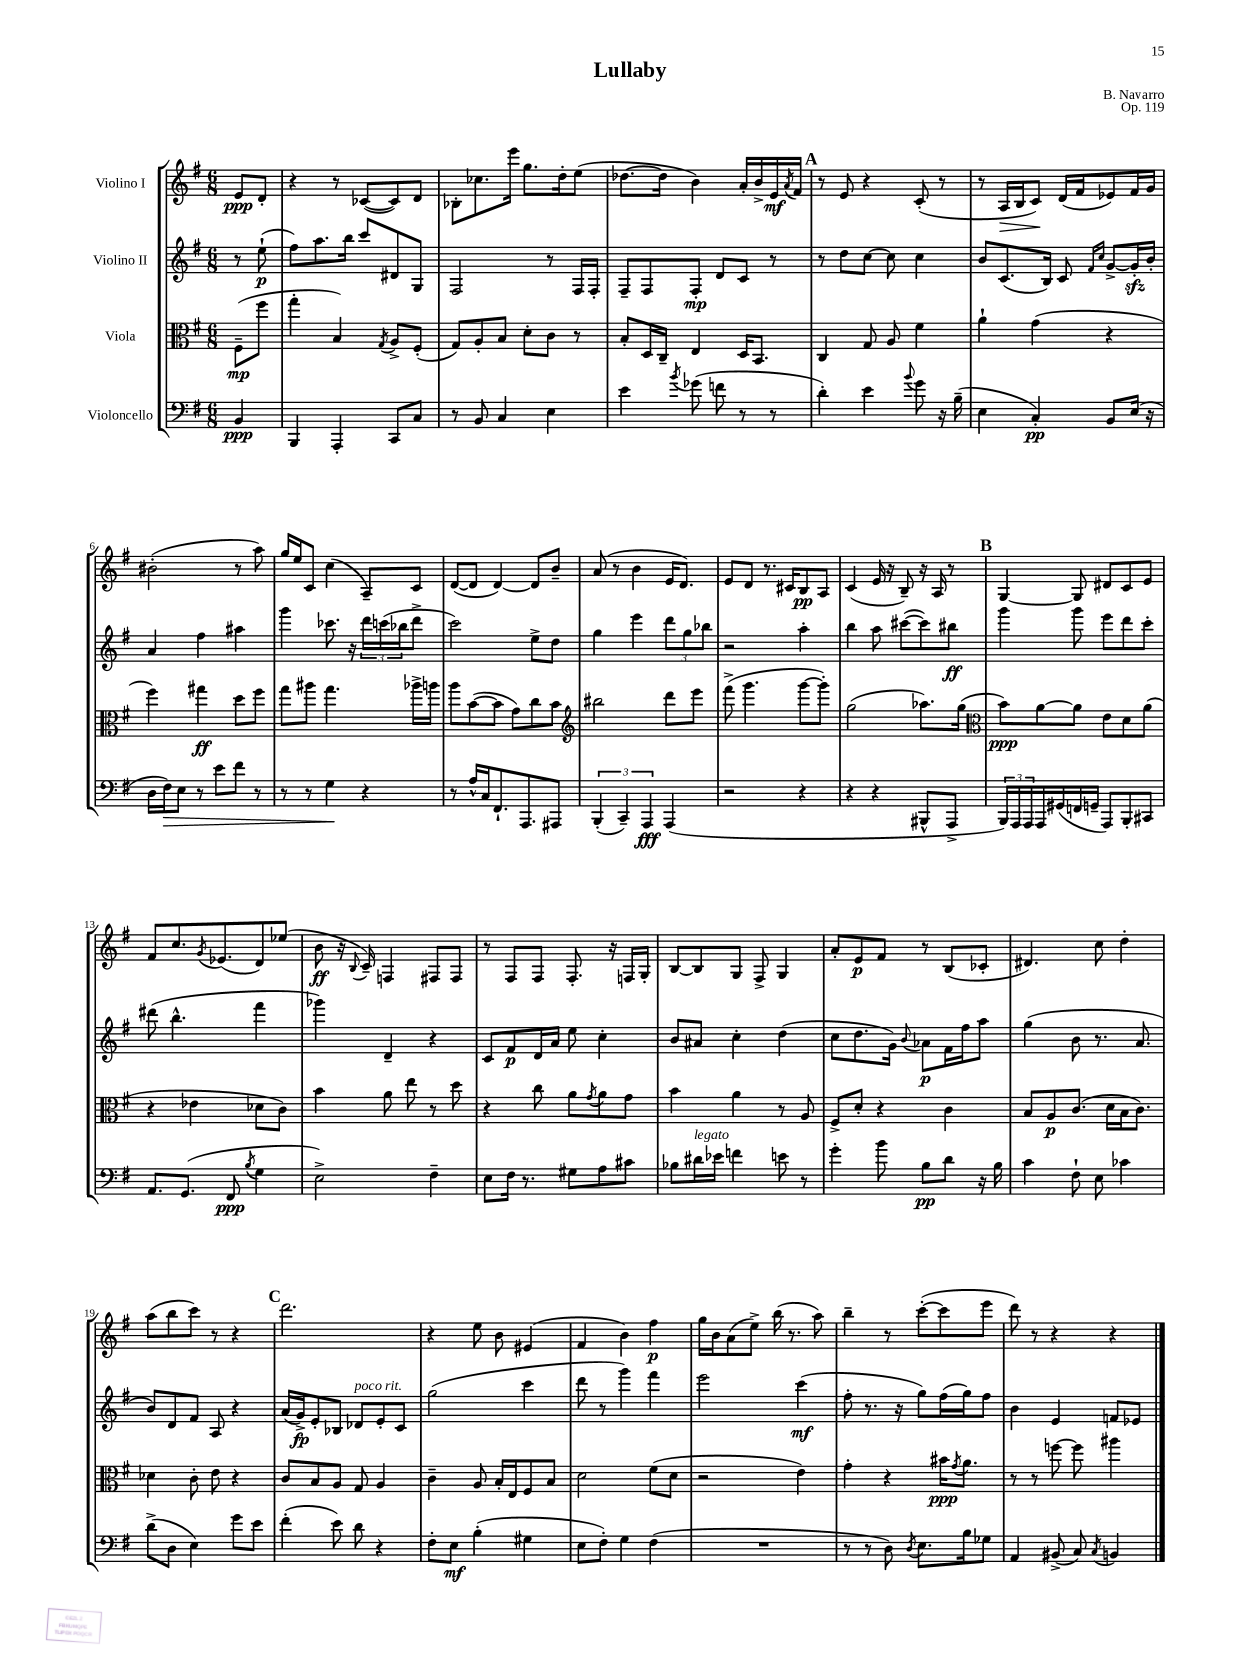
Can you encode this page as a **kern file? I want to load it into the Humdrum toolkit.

**kern	**kern	**kern	**kern
*staff4	*staff3	*staff2	*staff1
*clefF4	*clefC3	*clefG2	*clefG2
*k[f#]	*k[f#]	*k[f#]	*k[f#]
*M6/8	*M6/8	*M6/8	*M6/8
4BB	(8F#~	8r	8e
.	8ff#	(8ee`	8d'
=	=	=	=
4BBB	4gg'	8ff#)	4r
.	.	8.aa	.
4AAA'	4B)	.	8r
.	.	16bb	.
.	.	8ccc	([8c-
.	8qG	.	.
8CC	8A^	8d#	8c-])
8C	(8F#'	8G	8d
=	=	=	=
8r	8G)	2F#	8B-'
8BB	8A'	.	8.cc-
4C	8B	.	.
.	.	.	16eee
.	8d'	.	8.gg
4E	8c	8r	.
.	.	.	16dd'
.	8r	16F#	(8ee
.	.	16F#'	.
=	=	=	=
4e	8B'	8F#~	[8.dd-
.	16D	8F#	.
.	16C~	.	16dd-]
8qb	.	.	.
(8g-	4E	8F#'	4b)
8f	.	8d	.
8r	16D	8c	16a'
.	8.BB	.	16b^
8r	.	8r	16e
.	.	.	8qa
.	.	.	16f#
=	=	=	=
4d')	4C	8r	8r
.	.	8dd	8e
4e	8G	[8cc	4r
.	8A	8cc]	.
8qqb	.	.	.
8g	4f#	4cc	(8c'
16r	.	.	8r
(16B~	.	.	.
=	=	=	=
4E	4a`	8b	8r
.	.	(8.c	16A
.	.	.	16B
4C')	(4g	.	8c)
.	.	16B)	.
.	.	8c	(16d
.	.	.	16f#
.	.	16qqf#	.
.	.	16qqcc	.
8BB	4r	[8g^	8e-)
(16E	.	16g']	16f#
16r	.	16b'	16g
=	=	=	=
16D	4ff#)	4a	(2b#'
16F#)	.	.	.
8E	.	.	.
8r	4gg#	4ff#	.
8e	.	.	.
8f#	8dd	4aa#	8r
8r	8ff#	.	8aa)
=	=	=	=
8r	8gg	4ggg	16gg
.	.	.	16ee
8r	8aa#	.	8c
4G	4.gg	8.ccc-	(4cc
.	.	16r	.
4r	.	24ddd	8A~)
.	.	(24ccc	.
.	.	24bb-	.
.	16aa-^	8ddd^	8c
.	16aa	.	.
=	=	=	=
8r	8aa	2ccc)	([8d
16A^^	([8b	.	8d]
16C	.	.	.
8.FF#`	8b]	.	[4d)
.	8g)	.	.
8.AAA	.	.	.
.	8cc	8ee^	8d]
8AAA#	8b	8dd	8b~
=	=	=	=
*	*clefG2	*	*
(6BBB'	2bb#	4gg	(8a
.	.	.	8r
6CC~)	.	.	.
.	.	4eee	4b
6AAA	.	.	.
(4AAA	8ddd	12ddd	16e
.	.	.	8.d)
.	.	12gg	.
.	8eee	.	.
.	.	12bb-	.
=	=	=	=
2r	(8fff#^	2r	8e
.	4.ggg	.	8d
.	.	.	8.r
.	.	.	16c#
4r	[8ggg	4aa'	8B
.	8ggg'])	.	8A
=	=	=	=
4r	(2gg	4bb	(4c
4r	.	8aa	16e
.	.	.	16r
.	.	([8ccc#	8B~)
8BBB#^^	8.aa-)	8ccc#])	16r
.	.	.	16A
8AAA^	.	8bb#	8r
.	(16gg	.	.
=	=	=	=
*	*clefC3	*	*
24BBB)	8b)	4ggg	[4G
24AAA	.	.	.
24AAA	.	.	.
16AAA	[8a	.	.
(16GG#	.	.	.
16FF	8a]	8ggg	8G]
16GG~	.	.	.
8AAA)	8e	8eee	8d#
8BBB'	8d	8ddd	8c
8CC#	(8a	8ccc'	8e
=	=	=	=
8.AA	4r	(8ddd#	8f#
.	.	4.bb^^	8.cc
(8.GG	.	.	.
.	4e-	.	.
.	.	.	8qg
.	.	.	(8.e-
8FF#	.	.	.
8qB	.	.	.
4G	8d-	4fff#	8d)
.	8c)	.	(8ee-
=	=	=	=
2E^)	4b	4ggg-)	8b
.	.	.	16r
.	.	.	8qqB
.	.	.	16c~)
.	8a	4d~	4F
.	8ee	.	.
4F#~	8r	4r	8F#
.	8dd	.	8F#
=	=	=	=
8E	4r	8c	8r
16F#	.	8f#	8F#
8.r	.	.	.
.	8cc	16d	8F#
.	.	16a	.
8G#	8a	8ee	8.F#'
.	8qg	.	.
8A	8a	4cc'	.
.	.	.	16r
8c#	8g	.	16F
.	.	.	16G'
=	=	=	=
8B-	4b	8b	[8B
16d#	.	8a#	8B]
16e-	.	.	.
4f	4a	4cc'	8G
.	.	.	8F#^
8e	8r	(4dd	4G
8r	8A	.	.
=	=	=	=
4g'	8F#^	8cc	8a'
.	8d'	8.dd	8e
8b	4r	.	8f#
.	.	16g)	.
.	.	8qqb	.
8B	.	8a-	8r
8d	4c	16f#	(8B
.	.	16ff#	.
16r	.	8aa	8c-'
16B	.	.	.
=	=	=	=
4c	8B	(4gg	4.d#)
.	8A	.	.
8F#`	(8.c	8b	.
8E	.	8.r	8cc
.	16d	.	.
4c-	16B	.	4dd'
.	8.c)	8.a	.
=	=	=	=
(8d^	4d-	8b)	(8aa
8D	.	8d	8bb
4E)	8c'	8f#	8ccc)
.	8e	8A	8r
8g	4r	4r	4r
8e	.	.	.
=	=	=	=
(4f#'	8c	(16a	2.ddd
.	.	16g^)	.
.	8B	8e'	.
8e)	8A	8B-	.
8d	8G	8d-	.
4r	4A	8e'	.
.	.	8c	.
=	=	=	=
8F#'	4c~	(2gg	4r
8E	.	.	.
(4B'	8A	.	8ee
.	16B'	.	8b
.	16E	.	.
4G#	8F#	4ccc	(4e#
.	8B	.	.
=	=	=	=
8E	2d	8ddd	4f#
8F#')	.	8r	.
4G	.	4ggg)	4b)
(4F#	(8f#	4fff#	4ff#
.	8d	.	.
=	=	=	=
2.r	2r	2eee	16gg
.	.	.	16b
.	.	.	(8a
.	.	.	8ee^)
.	.	.	(16bb
.	.	.	8.r
.	4e)	(4ccc	.
.	.	.	8aa)
=	=	=	=
8r	4g'	8ff#'	4bb~
8r	.	8.r	.
8D)	4r	.	8r
.	.	16r	.
8qD	.	.	.
8.E	.	8gg)	([8ccc'
.	16b#	(16ff#	8ccc]
.	8qg	.	.
16B	8.a	16gg)	.
8G-	.	8ff#	8eee
=	=	=	=
4AA	8r	4b	8ddd)
.	8r	.	8r
(8BB#^	[8ff	4e	4r
8C)	8ff]	.	.
8qC	.	.	.
4BB	4aa#	8f	4r
.	.	8e-	.
==	==	==	==
*-	*-	*-	*-
